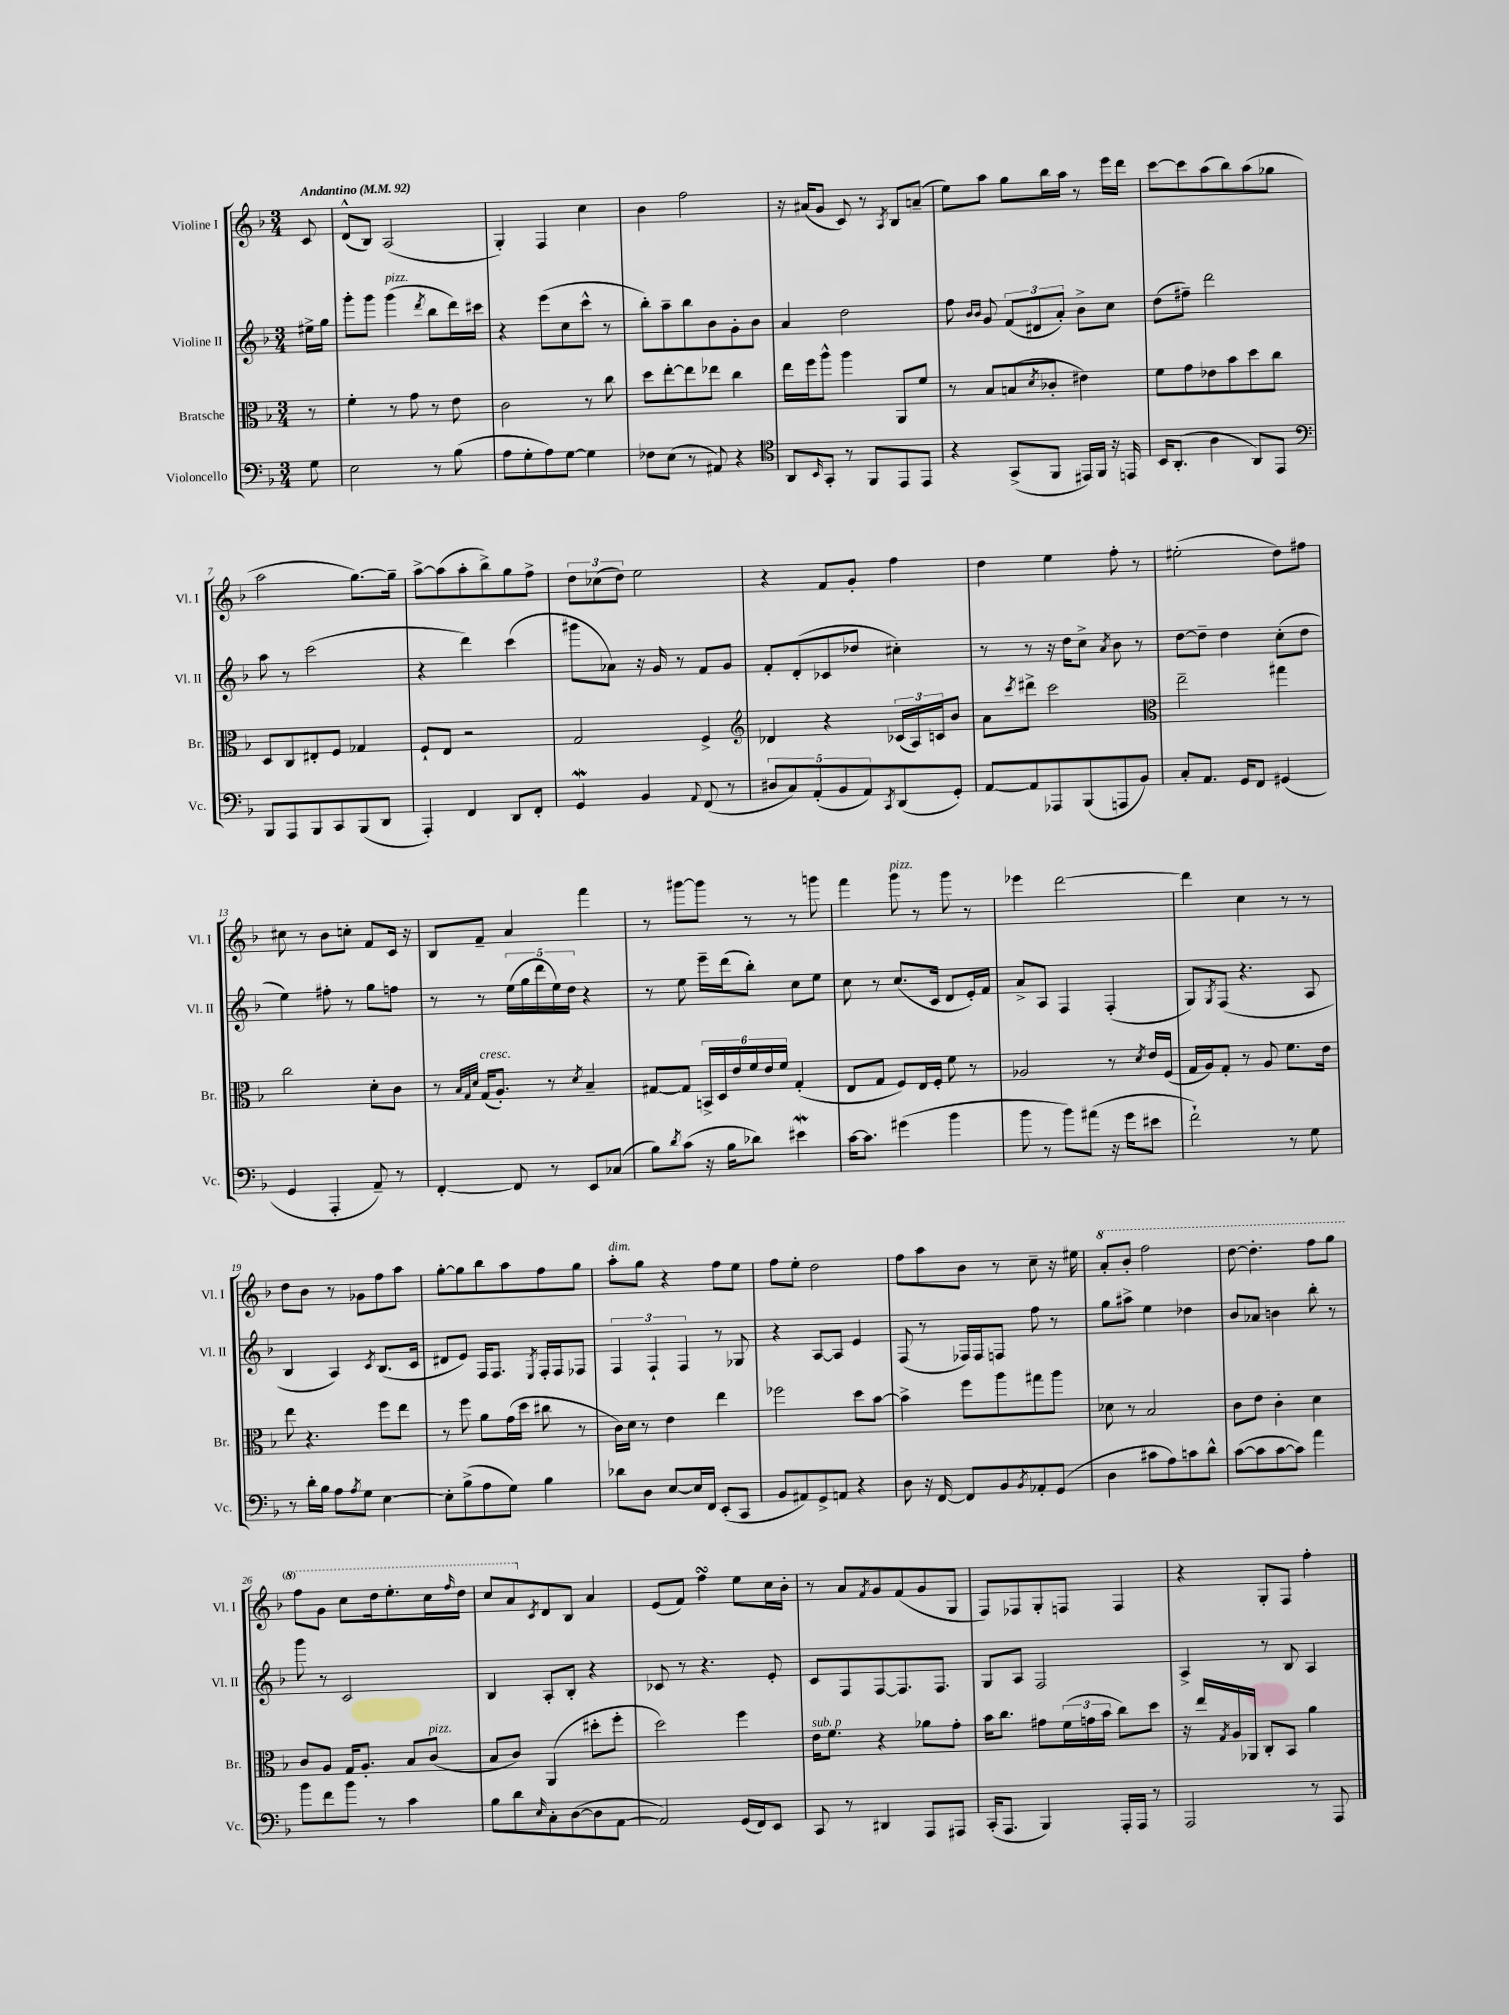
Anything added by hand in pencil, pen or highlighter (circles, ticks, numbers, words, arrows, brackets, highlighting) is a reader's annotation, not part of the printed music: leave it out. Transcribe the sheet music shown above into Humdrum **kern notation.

**kern	**kern	**kern	**kern
*part4	*part3	*part2	*part1
*staff4	*staff3	*staff2	*staff1
*I"Violoncello	*I"Bratsche	*I"Violine II	*I"Violine I
*I'Vc.	*I'Br.	*I'Vl. II	*I'Vl. I
*clefF4	*clefC3	*clefG2	*clefG2
*k[b-]	*k[b-]	*k[b-]	*k[b-]
*M3/4	*M3/4	*M3/4	*M3/4
*MM92	*MM92	*MM92	*MM92
=	=	=	=
!	!	!	!LO:TX:a:B:t=Andantino
8G\	8r	16ee#X^\LL	8c/
.	.	16gg\JJ	.
=1	=1	=1	=1
2E\	4f'\	8ggg'\L	(8d^^/L
.	.	8ggg\J	8B-/J)
!	!	!LO:TX:a:i:t=pizz.	!
.	8r	(4ggg\	(2A/
.	8g\	.	.
.	.	8qddd/	.
8r	8r	8bb-\L	.
(8B-\	8e\	16ddd\L)	.
.	.	16ccc#X\JJ	.
=2	=2	=2	=2
8A\L	2c\	4r	4G'/)
8G'\	.	.	.
8A\)	.	(8eee\L	4F/
[8G\J	.	8cc\	.
4G\]	8r	8ccc^^\J	4cc\
.	8cc\	8r	.
=3	=3	=3	=3
8F-X\L	8dd\L	8bb-'\L)	4b-\
(8E\J	[8ee'\	8aa~\	.
8r	8ee\]	8bb-\	2ff\
8AA#X/)	8ee-X\J	8b-\	.
4r	4cc\	8g'\	.
.	.	8b-\J	.
=4	=4	=4	=4
*clefC4	*	*	*
8AA/L	16ee\LL	4a/	16r
.	16ff\J	.	(16a#X/KL
16qqBB-/	.	.	.
8GG'/J	8aa^^\J	.	8g/J
8r	4aa\	2dd\	8c/)
8FF/L	.	.	8r
.	.	.	8qA/
8EE/	8AA/L	.	8B-/L
8EE/J	8f/J	.	(8an~/J
=5	=5	=5	=5
4r	8r	8ff\	8ee\L)
.	.	16qqb-/LL	.
.	.	16qqb-/JJ	.
.	8B-/L	8g/	8aa\J
(8GG^/L	(8Bn/	(12f/L	8gg\L
.	.	12d#X/	.
.	8qd/	.	.
8FF/J	8c-X'/J	.	16bb-\L
.	.	12a'/J)	.
.	.	.	16aa\JJ
16EE#X/LL)	4e#X\)	8b-^\L	8r
16FF/JJ	.	.	.
16r	.	8cc\J	16eee\LL
16EEn/	.	.	16ddd\JJ
=6	=6	=6	=6
16BB-/KL	8f\L	(8dd\L	[8ccc\L
(8.AA'/J	.	.	.
.	8g\	8ff#X~\J)	8ccc\]
4A\	8e-X\	2ddd\	(8aa\
.	8b-\	.	8bb-\)
8AA/L)	8dd\	.	(8aa\
8EE/J	8cc\J	.	8gg-X\J
!!LO:LB:g=z
=7	=7	=7	=7
*clefF4	*	*	*
8BBB-/L	8D/L	8aa\	2aa\
8AAA/	8C/	8r	.
8BBB-/	8E#X'/	(2ccc\	.
8CC/	8F/J	.	.
(8BBB-/	4G-X/	.	[8.gg\L)
8DD/J	.	.	.
.	.	.	16gg~\Jk]
=8	=8	=8	=8
4AAA'/)	8F`/L	4r	[8aa^\L
.	8E/J	.	(8aa\]
4FF/	2r	4ddd\)	8aa'\
.	.	.	8bb-^\)
8DD/L	.	(4ccc\	8gg\
8FF'/J	.	.	8ff^\J
=9	=9	=9	=9
4GGW/	2G/	8ggg#X\L	12dd\L
.	.	.	(12cc-X\
.	.	8a-X\J)	.
.	.	.	12dd\J)
4BB-/	.	16r	2ee\
.	.	16g/	.
.	.	8r	.
8qqAA/	.	.	.
(8FF/	4F^/	8f/L	.
8r	.	8g/J	.
=10	=10	=10	=10
*	*clefG2	*	*
10D#X/L	4d-X/	8f'/L	4r
10C/)	.	.	.
.	.	(8d'/	.
(10AA'/	.	.	.
.	4r	8c-X/	8f/L
10BB-/	.	.	.
.	.	8dd-X/J	8g'/J
10AA/)	.	.	.
8qCC/	.	.	.
(8DD/	(24c-X/LL	4cc#X'\)	4ff\
.	24A/)	.	.
.	24cn/J	.	.
8GG'/J)	8b-/J	.	.
=11	=11	=11	=11
[8AA/L	8a\L	8r	4dd\
.	8qccc/	.	.
8AA/]	8ddd#X^\J	8r	.
8AAA-X/	2ccc\	16r	4ee\
.	.	16dd\KL	.
(8BBB-/	.	8cc^\J	.
.	.	8qa/	.
8AAAn/	.	8b-\	8ff'\
8BB-/J)	.	8r	8r
=12	=12	=12	=12
*	*clefC3	*	*
8C'/L	2ee~\	[8dd\L	(2ee#X'\
8.AA/J	.	8dd~\J]	.
.	.	4dd\	.
16GG/KL	.	.	.
8FF/J	.	.	.
(4GG#X/	4gg#X\	(8cc'\L	8dd\L)
.	.	8dd\J	8ff#X\J
!!LO:LB:g=z
=13	=13	=13	=13
4GG/	2cc\	4ee\)	8cc#X\
.	.	.	8r
4AAA'/	.	8ff#X'\	8b-\L
.	.	8r	8ccn'\J
8AA~/)	8d'\L	8gg\L	8f/L
8r	8c\J	8ffn\J	16c/Jk
.	.	.	16r
=14	=14	=14	=14
[4FF'/	8r	8r	8B-/L
.	32qqB-/LLL	.	.
.	32qqG/	.	.
.	32qqd/JJJ	.	.
!	!LO:TX:a:i:t=cresc.	!	!
.	(16G/KL	8r	8f~/J
.	8.A'/J)	.	.
8FF/]	.	(20ee\LL	4a/
.	.	20gg\	.
.	.	20ddd\	.
8r	8r	.	.
.	.	20ee\)	.
.	.	20dd\JJ	.
.	8qd/	.	.
8EE/L	4B-~/	4r	4fff\
(8C-X/J	.	.	.
=15	=15	=15	=15
8B-\L)	[8G#X/L	8r	8r
8qd/	.	.	.
(8c\J	8G#/J]	8ee\	[8ggg#X\L
16r	24BBn^/LL	16eee~\LL	8ggg#\J]
.	24D/	.	.
16B-\KL	.	(16ddd\J	.
.	24e/	.	.
8d-X\J)	24f/	8bb-'\J)	8r
.	24e/	.	.
.	24f/JJ	.	.
4e#XW\	(4G#'/	8cc\L	8r
.	.	8ee\J	8gggn\
=16	=16	=16	=16
[16c\KL	8E/L	8cc\	4fff\
8.c\J]	.	.	.
.	8G/J	8r	.
!	!	!	!LO:TX:a:i:t=pizz.
(4g#X\	8F/L)	(8.cc/L	8ggg\
.	16E/L	.	8r
.	16F'/JJ	16c/Jk	.
4b-\	8f\	8d/L	8ggg\
.	8r	16e'/L)	8r
.	.	16f/JJ	.
=17	=17	=17	=17
8b-\	2A-X/	8a^/L	4eee-X\
8r	.	8A/J	.
8b-\L)	.	4F/	[2ddd\
(8a#X\J	.	.	.
16r	8r	(4F'/	.
16g\KL	.	.	.
.	8qd/	.	.
8e#X\J	16e/LL	.	.
.	(16F/JJ	.	.
=18	=18	=18	=18
2f`\)	16G/LL	8G/L)	4ddd\]
.	16A/J)	.	.
.	.	8qG/	.
.	8G'/J	(8F/J	.
.	8r	4.r	4cc\
.	8A/	.	.
8r	8.f\L	.	8r
8G\	.	8A/	8r
.	16e\Jk	.	.
!!LO:LB:g=z
=19	=19	=19	=19
8r	8ee\	4B-/	8dd\L
16d'\LL	4.r	.	8b-\J
16B-\JJ	.	.	.
8A\L	.	4A/)	8r
8qA/	.	.	.
8G\J	.	.	8g-X\L
.	.	8qc/	.
[4E\	8ff\L	(8.B-/L	8ff\
.	8ee\J	.	8aa\J
.	.	16c/Jk	.
=20	=20	=20	=20
8E'\L]	8r	8d#X/L	[8gg'\L
(8B-^\	8ff\	8e/J)	8gg\]
8A\	8a\L	16F/KL	8bb-\
.	.	8.F/J	.
8G\J)	(16g\L	.	8aa\
.	16dd\JJ	.	.
.	.	8qE/	.
4B-\	8cc#X\	16F'/LL	8ff\
.	.	16F/J	.
.	8r	8F-X/J	8gg\J
=21	=21	=21	=21
!	!	!	!LO:TX:a:i:t=dim.
8d-X\L	16c\LL)	6F/	8aa'\L
.	16d\JJ	.	.
8D\J	8r	.	8gg\J
.	.	6F`/	.
[8E/L	4e\	.	4r
.	.	6F/	.
16E/L]	.	.	.
16FF/JJ	.	.	.
(8EE'/L	4ee\	8r	8ff\L
8CC/J	.	8G-X/	8ee\J
=22	=22	=22	=22
8BB-/L	2ff-X\	4r	8ff\L
8AA#X/)	.	.	8ee'\J
8GG^/	.	[8A/L	2dd\
8AAn/J	.	8A/J]	.
4r	8dd\L	4e/	.
.	[8b-\J	.	.
=23	=23	=23	=23
8D\	4b-^\]	(8F/	8ff\L
16r	.	8r	8aa\
[16FF/	.	.	.
8FF/L]	8ff\L	16F-X/LL)	8b-\J
.	.	16F-/J	.
8BB-/	8aa\	8Fn/J	8r
8qBB-/	.	.	.
8AA-X'/	8gg#X\	8ff\	8cc~\
(8GG/J	8aa\J	8r	16r
.	.	.	16ee#X\
=24	=24	=24	=24
*	*	*	*8va
4D\	8d-X\	8gg\L	8aa'/L
.	8r	8aa#X^\J	8bb-'/J
8c#X\L	2B-/	4ee\	2fff\
8A\)	.	.	.
8cn\	.	4dd-X\	.
8d^^\J	.	.	.
=25	=25	=25	=25
([8c\L	8c\L	8b-/L	[8ddd\
8c\]	8e\J	8a-X/J	4.ddd'\]
[8c\	4c'\	4bn\	.
8c\J])	.	.	.
4a\	4d\	8bb-'\	8fff\L
.	.	8r	8ggg\J
!!LO:LB:g=z
=26	=26	=26	=26
8b-\L	8c/L	8ggg\	8fff\L
8f\	8A/J	8r	8gg\J
8b-\J	16G/KL	2c/	8ccc\L
.	8.A'/J	.	.
8r	.	.	16ddd\k
.	.	.	8.eee'\
4c\	8B-/L	.	.
!	!LO:TX:a:i:t=pizz.	!	!
.	(8c/J	.	16ccc\L
.	.	.	16qqfff/
.	.	.	16ddd\JJ
=27	=27	=27	=27
8B-\L	8B-/L	4B-/	8ccc/L
8d\	8c/J)	.	8aa/
*	*	*	*X8va
16qqE/	.	.	8qc/
8C'\	(4AA/	8A'/L	8d/
([8D\	.	8B-'/J	8B-/J
8D\]	8dd#X'\L	4r	4a/
[8AA\J	8ff'\J	.	.
=28	=28	=28	=28
2AA/])	2dd\)	8c-X/	(8e/L
.	.	8r	8f/J)
.	.	4.r	4ffsSSs\
(16GG/LL	4ff\	.	8ee\L
16FF/J)	.	.	.
8EE/J	.	8e'/	16cc\L
.	.	.	16b-'\JJ
=29	=29	=29	=29
!	!LO:TX:a:i:t=sub. p	!	!
8CC/	16e\KL	8c/L	8r
.	8.f\J	.	.
8r	.	8F/	8a/L
.	.	.	8qf/
4DD#X/	4r	[8F/	8g/
.	.	8.F/]	(8f/
8AAA/L	8a-X\L	.	8g/
.	.	8.F/J	.
8AAA#X/J	8g'\J	.	8G/J
=30	=30	=30	=30
(16CC'/KL	16b-\KL	8G/L	8F/L)
8.AAA/J	8.cc\J	.	.
.	.	8A/J	8F-X/
4BBB-/)	8g#X\L	2F/	8G'/
.	(24f\L	.	8Fn/J
.	24gn\	.	.
.	24b-\JJ	.	.
16AAA'/LL	8cc\L)	.	4F/
16AAA/JJ	.	.	.
8r	8dd\J	.	.
=31	=31	=31	=31
2AAA/	16r	4A^/	4r
.	16ee/LL	.	.
.	8qG/	.	.
.	16A/	.	.
.	16AA-X/JJ	.	.
.	8C'/L	8r	8G'/L
.	8BB-/J	8B-/	8F/J
8r	4a\	4A/	4ff'\
8AAA/	.	.	.
==	==	==	==
*-	*-	*-	*-
